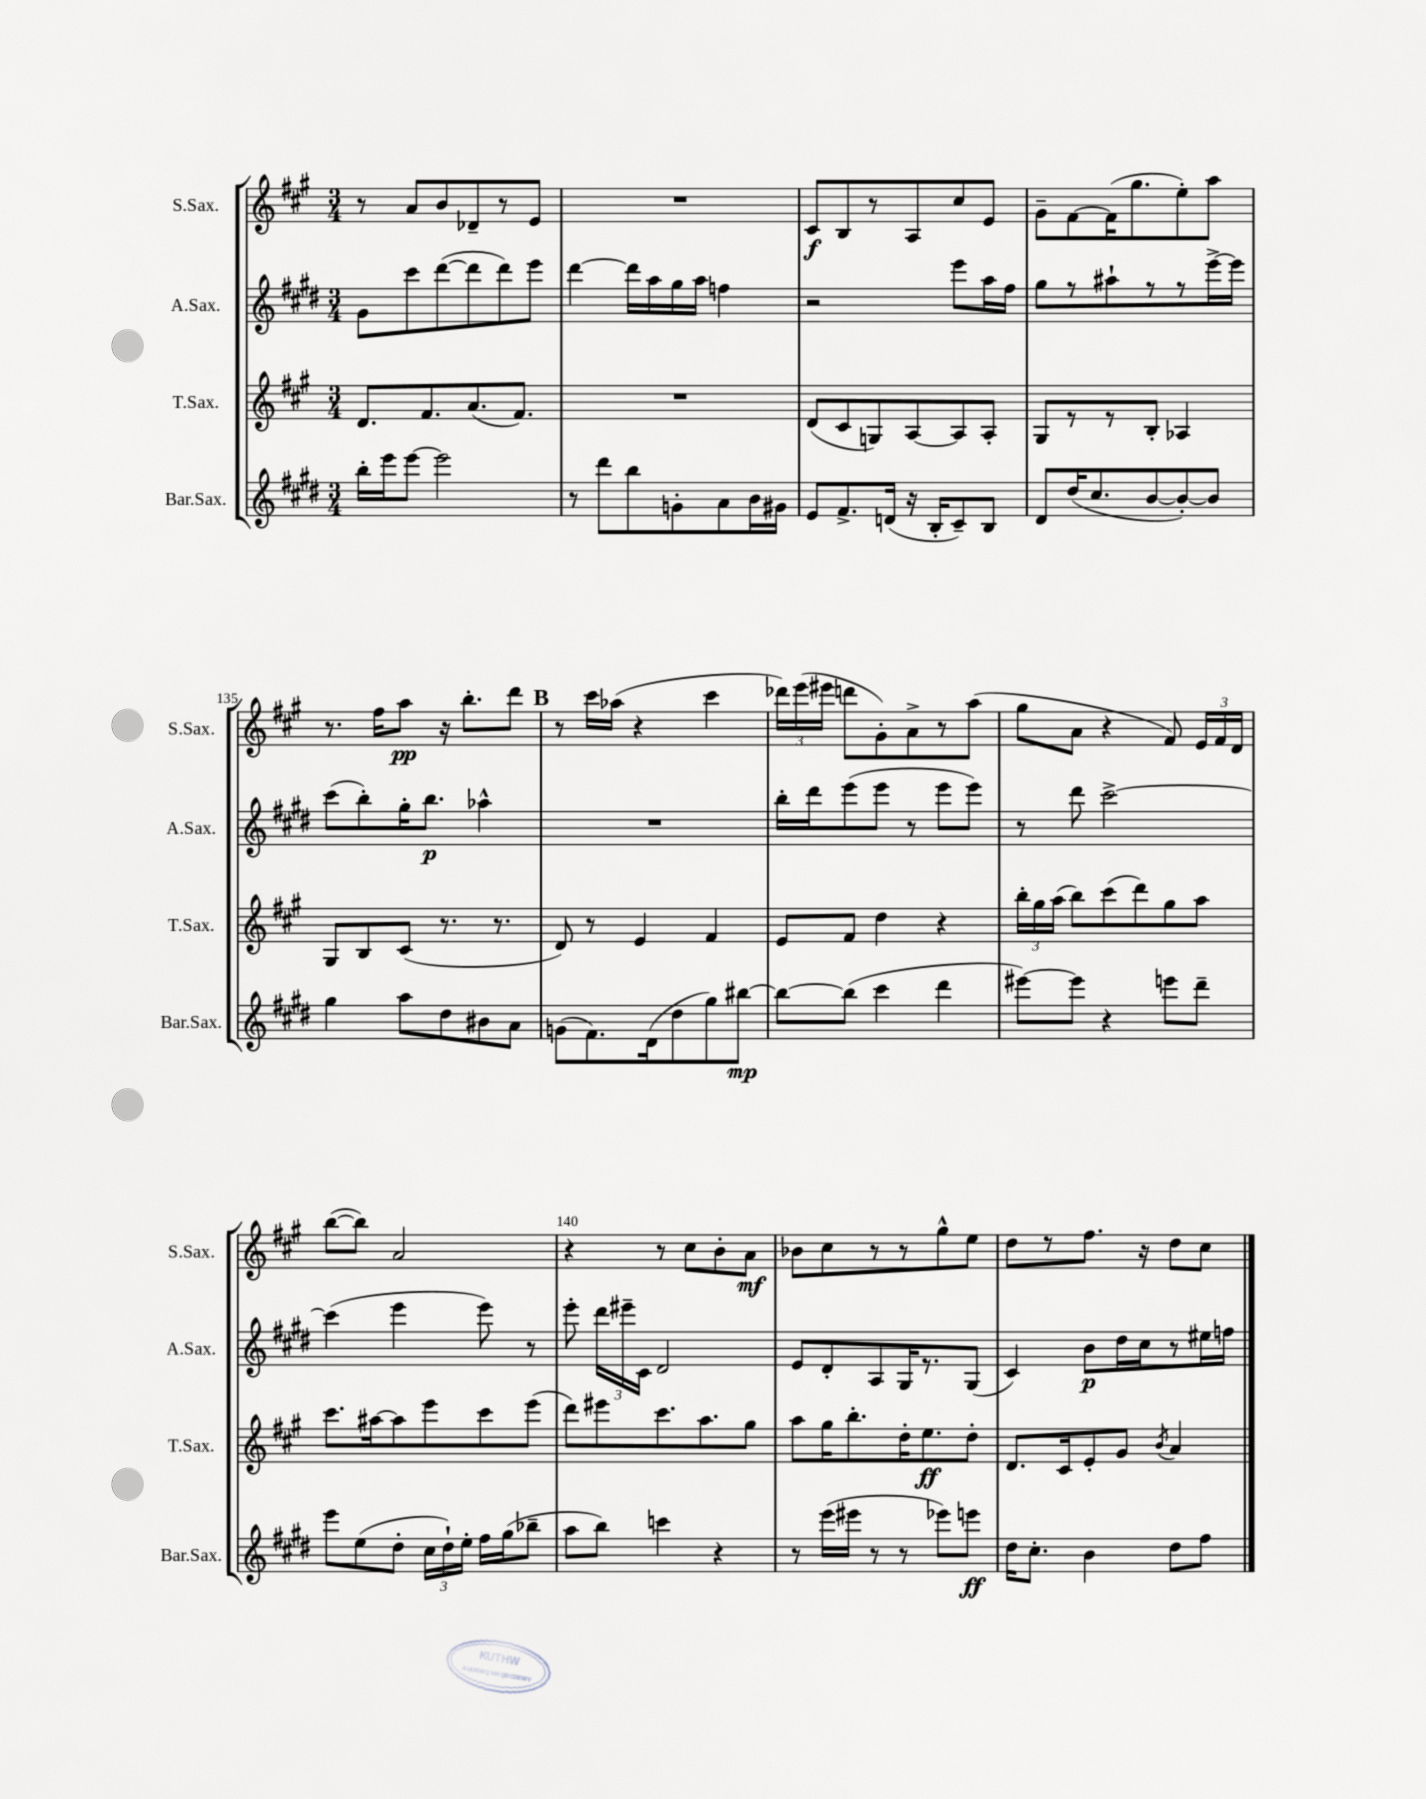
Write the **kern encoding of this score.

**kern	**kern	**kern	**kern
*staff4	*staff3	*staff2	*staff1
*clefG2	*clefG2	*clefG2	*clefG2
*k[f#c#g#d#]	*k[f#c#g#]	*k[f#c#g#d#]	*k[f#c#g#]
*M3/4	*M3/4	*M3/4	*M3/4
16bb'\LL	8.d/L	8g#\L	8r
16eee\J	.	.	.
[8eee\J	.	8ccc#\	8a/L
.	8.f#/	.	.
2eee\]	.	([8ddd#\	8b/
.	(8.a/	8ddd#\]	8d-~/
.	.	8ddd#\)	8r
.	8.f#/J)	.	.
.	.	8eee\J	8e/J
=	=	=	=
8r	2.r	[4ddd#\	2.r
8ddd#\L	.	.	.
8bb\	.	16ddd#\]LL	.
.	.	16aa\	.
8g'\	.	16gg#\	.
.	.	16aa\JJ	.
8a\	.	4ff\	.
16b\L	.	.	.
16g#\JJ	.	.	.
=	=	=	=
8e/L	(8d/L	2r	8c#/L
8.f#^/	8c#/	.	8B/
.	8G/)	.	8r
(16d/Jk	.	.	.
16r	[8A/	.	8A/
16B'/LK	.	.	.
8c#~/)	8A/]	8eee\L	8cc#/
8B/J	8A'/J	16aa\L	8e/J
.	.	16ff#\JJ	.
=	=	=	=
8d#/L	8G#/L	8gg#\L	8g#~\L
(16dd#/K	8r	8r	[8f#\
8.cc#/	.	.	.
.	8r	8aa#`\	(16f#\]K
.	.	.	8.gg#\
[8b/	8B'/J	8r	.
8b'/_)	4A-/	8r	8ee'\)
8b/]J	.	[16eee^\L	8aa\J
.	.	16eee\]JJ	.
=	=	=	=
4gg#\	8G#/L	(8ccc#\L	8.r
.	8B/	8bb'\)	.
.	.	.	16ff#\LK
8aa\L	(8c#/J	16gg#'\K	8aa\J
.	.	8.bb\J	.
8dd#\	8.r	.	16r
.	.	.	8.bb'\L
8b#\	.	4aa-^^\	.
.	8.r	.	.
8a\J	.	.	8ddd\J
=	=	=	=
(8g\L	8d/)	2.r	8r
8.f#\)	8r	.	16ccc#\LL
.	.	.	(16aa-\JJ
.	4e/	.	4r
(16d#\k	.	.	.
8dd#\	.	.	.
8gg#\)	4f#/	.	4ccc#\
[8bb#\J	.	.	.
=	=	=	=
8bb#\_L	8e/L	16bb'\LL	24ddd-\LL)
.	.	.	(24eee\
.	.	16ddd#\J	.
.	.	.	24eee#\JJ
(8bb#\]J	8f#/J	(8eee\	8ddd\L
4ccc#\	4dd\	8eee\J	8g#'\)
.	.	8r	8a^\
4ddd#\	4r	8eee\L	8r
.	.	8eee\J)	(8aa\J
=	=	=	=
[8eee#\L)	24bb'\LL	8r	8gg#\L
.	24gg#\	.	.
.	(24aa\JJ	.	.
8eee#\]J	8bb\L)	8ddd#\	8a\J
4r	(8ccc#\	[2ccc#^\	4r
.	8ddd\)	.	.
8eee\L	8gg#\	.	8f#/)
8ddd#~\J	8aa\J	.	24e/LL
.	.	.	24f#/
.	.	.	24d/JJ
=	=	=	=
8eee\L	8.ccc#\L	(4ccc#\]	([8bb\L
(8ee\	.	.	8bb\]J)
.	[16aa#\k	.	.
8dd#'\J	8aa#\]	4eee\	2a/
24cc#\LL	8eee\	.	.
24dd#`\)	.	.	.
24ee'\JJ	.	.	.
16ff#\LL	8ccc#\	8eee\)	.
(16gg#\J	.	.	.
8bb-~\J	(8eee\J	8r	.
=	=	=	=
8aa\L	8ddd\L)	8eee'\	4r
8bb\J)	8eee#\	24ddd#\LL	.
.	.	24eee#~\	.
.	.	24c#\JJ	.
4ccc\	8.ccc#\	2d#/	8r
.	.	.	8cc#\L
.	8.aa\	.	.
4r	.	.	8b'\
.	8gg#\J	.	8a\J
=	=	=	=
8r	8aa\L	8e/L	8b-\L
(16eee\LL	16gg#\K	8d#'/	8cc#\
16eee#\JJ	8.bb'\	.	.
8r	.	8A/	8r
8r	16dd'\K	16G#/K	8r
.	8.ee\	8.r	.
8eee-\L)	.	.	8gg#^^\
8eee\J	8dd'\J	(8G#/J	8ee\J
=	=	=	=
16dd#\LK	8.d/L	4c#/)	8dd\L
8.cc#'\J	.	.	.
.	.	.	8r
.	16c#/k	.	.
4b\	8e'/	8b\L	8.ff#\J
.	8g#/J	16dd#\L	.
.	.	16cc#\J	16r
.	8qb/	.	.
8dd#\L	4a/	8r	8dd\L
8ff#\J	.	16ee#\L	8cc#\J
.	.	16ff\JJ	.
==	==	==	==
*-	*-	*-	*-
